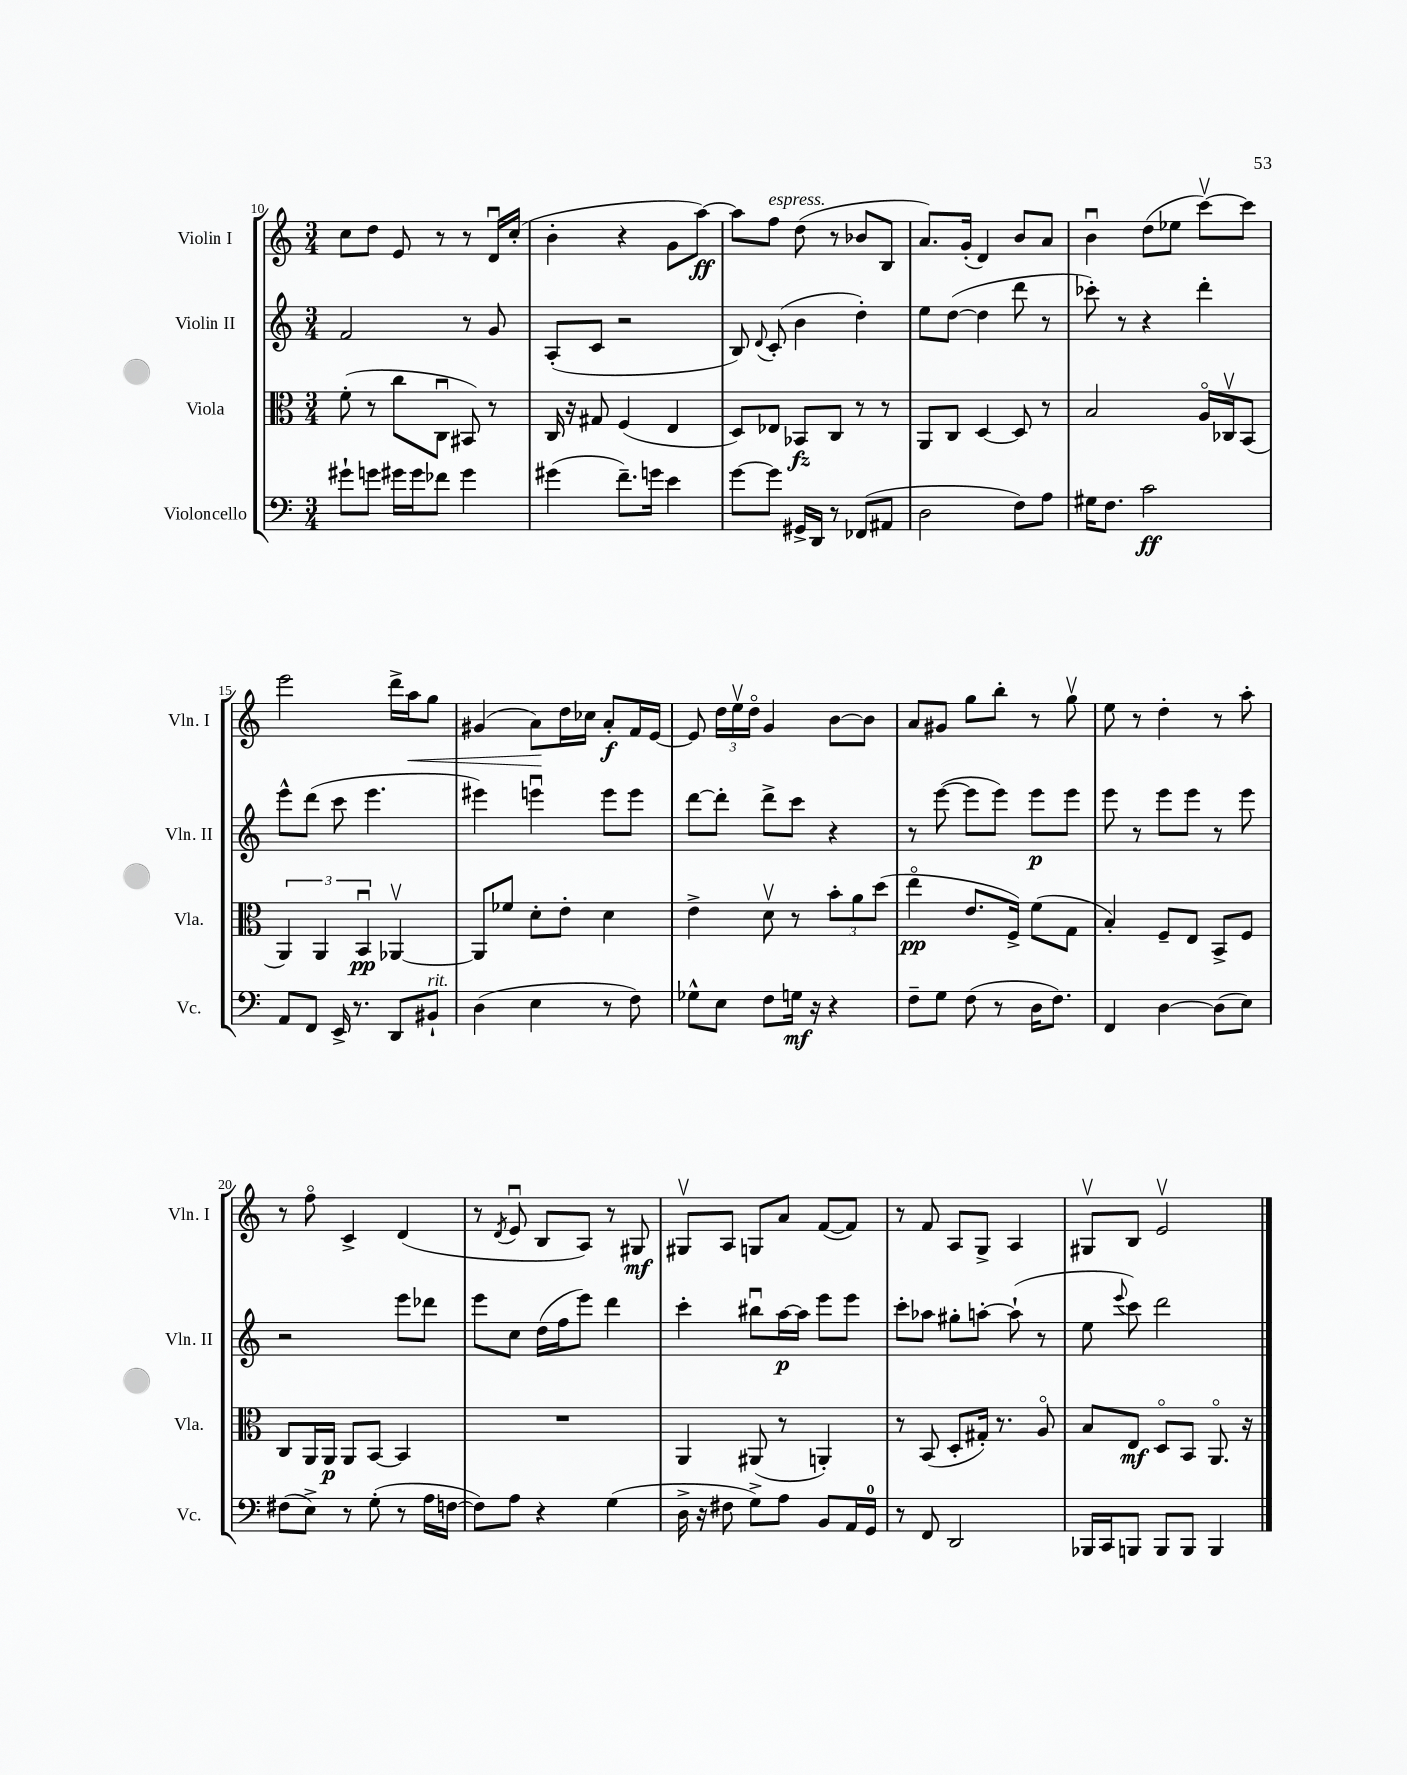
<<
\new StaffGroup <<
\new Staff = "s0" \with { instrumentName = "Violin I" shortInstrumentName = "Vln. I" } {
    \clef treble \key c \major \numericTimeSignature \time 3/4
    \autoBeamOff c''8[ d''8] e'8 r8 r8 d'16[\downbow c''16]-.( |
    b'4-. r4 g'8[ a''8]~\ff) |
    a''8[ f''8]^\markup { \italic "espress." } d''8( r8 bes'8[ b8] |
    a'8.[) g'16]-.( d'4) b'8[ a'8] |
    b'4\downbow d''8[( ees''8] c'''8[~\upbow) c'''8] |
    e'''2 d'''16[-> a''16\< g''8] |
    gis'4( a'8[\!) d''16 ces''16] a'8[-.\f f'16 e'16]~ |
    e'8 \tuplet 3/2 { d''16[ e''16\upbow d''16]\flageolet } g'4 b'8[~ b'8] |
    a'8[ gis'8] g''8[ b''8]-. r8 g''8\upbow |
    e''8 r8 d''4-. r8 a''8-. |
    r8 f''8\flageolet c'4-> d'4( |
    r8 \acciaccatura { d'8 } e'8\downbow b8[ a8]) r8 gis8\mf |
    gis8[\upbow a8] g8[ a'8] f'8[~( f'8]) |
    r8 f'8 a8[ g8]-> a4 |
    gis8[\upbow b8] e'2\upbow \bar "|." |
}
\new Staff = "s1" \with { instrumentName = "Violin II" shortInstrumentName = "Vln. II" } {
    \clef treble \key c \major \numericTimeSignature \time 3/4
    \autoBeamOff f'2 r8 g'8 |
    a8[-.( c'8] r2 |
    b8) \appoggiatura { d'8 } c'8-.( b'4 d''4-.) |
    e''8[ d''8]~( d''4 d'''8 r8 |
    ces'''8-.) r8 r4 d'''4-. |
    e'''8[-^ d'''8]( c'''8 e'''4. |
    eis'''4) e'''4\downbow e'''8[ e'''8] |
    d'''8[~ d'''8]-. d'''8[-> c'''8] r4 |
    r8 e'''8~( e'''8[ e'''8]) e'''8[\p e'''8] |
    e'''8 r8 e'''8[ e'''8] r8 e'''8 |
    r2 e'''8[ des'''8] |
    e'''8[ c''8] d''16[( f''16 e'''8]) d'''4 |
    c'''4-. bis''8[\downbow a''16~\p a''16] e'''8[ e'''8] |
    c'''8[-. aes''8] gis''8[-. a''8]~-. a''8-!( r8 |
    e''8 \appoggiatura { e'''8 } c'''8) d'''2 \bar "|." |
}
\new Staff = "s2" \with { instrumentName = "Viola" shortInstrumentName = "Vla." } {
    \clef alto \key c \major \numericTimeSignature \time 3/4
    \autoBeamOff f'8-.( r8 c''8[ c8]\downbow bis,8) r8 |
    c16 r16 gis8 f4( e4 |
    d8[) ees8] bes,8[\fz c8] r8 r8 |
    a,8[ c8] d4~ d8 r8 |
    b2 a16[\flageolet ces16\upbow b,8]( |
    \tuplet 3/2 { a,4) a,4 b,4\downbow\pp } aes,4~\upbow |
    aes,8[ fes'8] d'8[-. e'8]-. d'4 |
    e'4-> d'8\upbow r8 \tuplet 3/2 { b'8[-. a'8 d''8]( } |
    e''4\flageolet\pp e'8.[ f16]->) f'8[( g8] |
    b4-.) f8[-- e8] b,8[-> f8] |
    c8[ a,16 a,16]\p a,8[ b,8]~ b,4 |
    R2. |
    a,4 ais,8( r8 a,4-.) |
    r8 b,8( d8[-. gis16]-.) r8. a8\flageolet |
    b8[ e8]\mf d8[\flageolet b,8] a,8.\flageolet r16 \bar "|." |
}
\new Staff = "s3" \with { instrumentName = "Violoncello" shortInstrumentName = "Vc." } {
    \clef bass \key c \major \numericTimeSignature \time 3/4
    \autoBeamOff gis'8[-! g'8] gis'16[ gis'16 fes'8] gis'4 |
    gis'4( f'8.[--) g'16] e'4 |
    g'8[~ g'8] gis,16[-> d,16] r8 fes,8[( ais,8] |
    d2 f8[) a8] |
    gis16[ f8.] c'2\ff |
    a,8[ f,8] e,16-> r8. d,8[ bis,8]-!^\markup { \italic "rit." } |
    d4( e4 r8 f8) |
    ges8[-^ e8] f8[ g16]\mf r16 r4 |
    f8[-- g8] f8( r8 d16[ f8.]) |
    f,4 d4~ d8[( e8]) |
    fis8[( e8]->) r8 g8-.( r8 a16[ f16]~ |
    f8[) a8] r4 g4( |
    d16-> r16 fis8 g8[->) a8] b,8[ a,16 g,16]-0 |
    r8 f,8 d,2 |
    bes,,16[ c,16 b,,8] b,,8[ b,,8] b,,4 \bar "|." |
}
>>
>>
\layout { \context { \Score currentBarNumber = #10 } }
